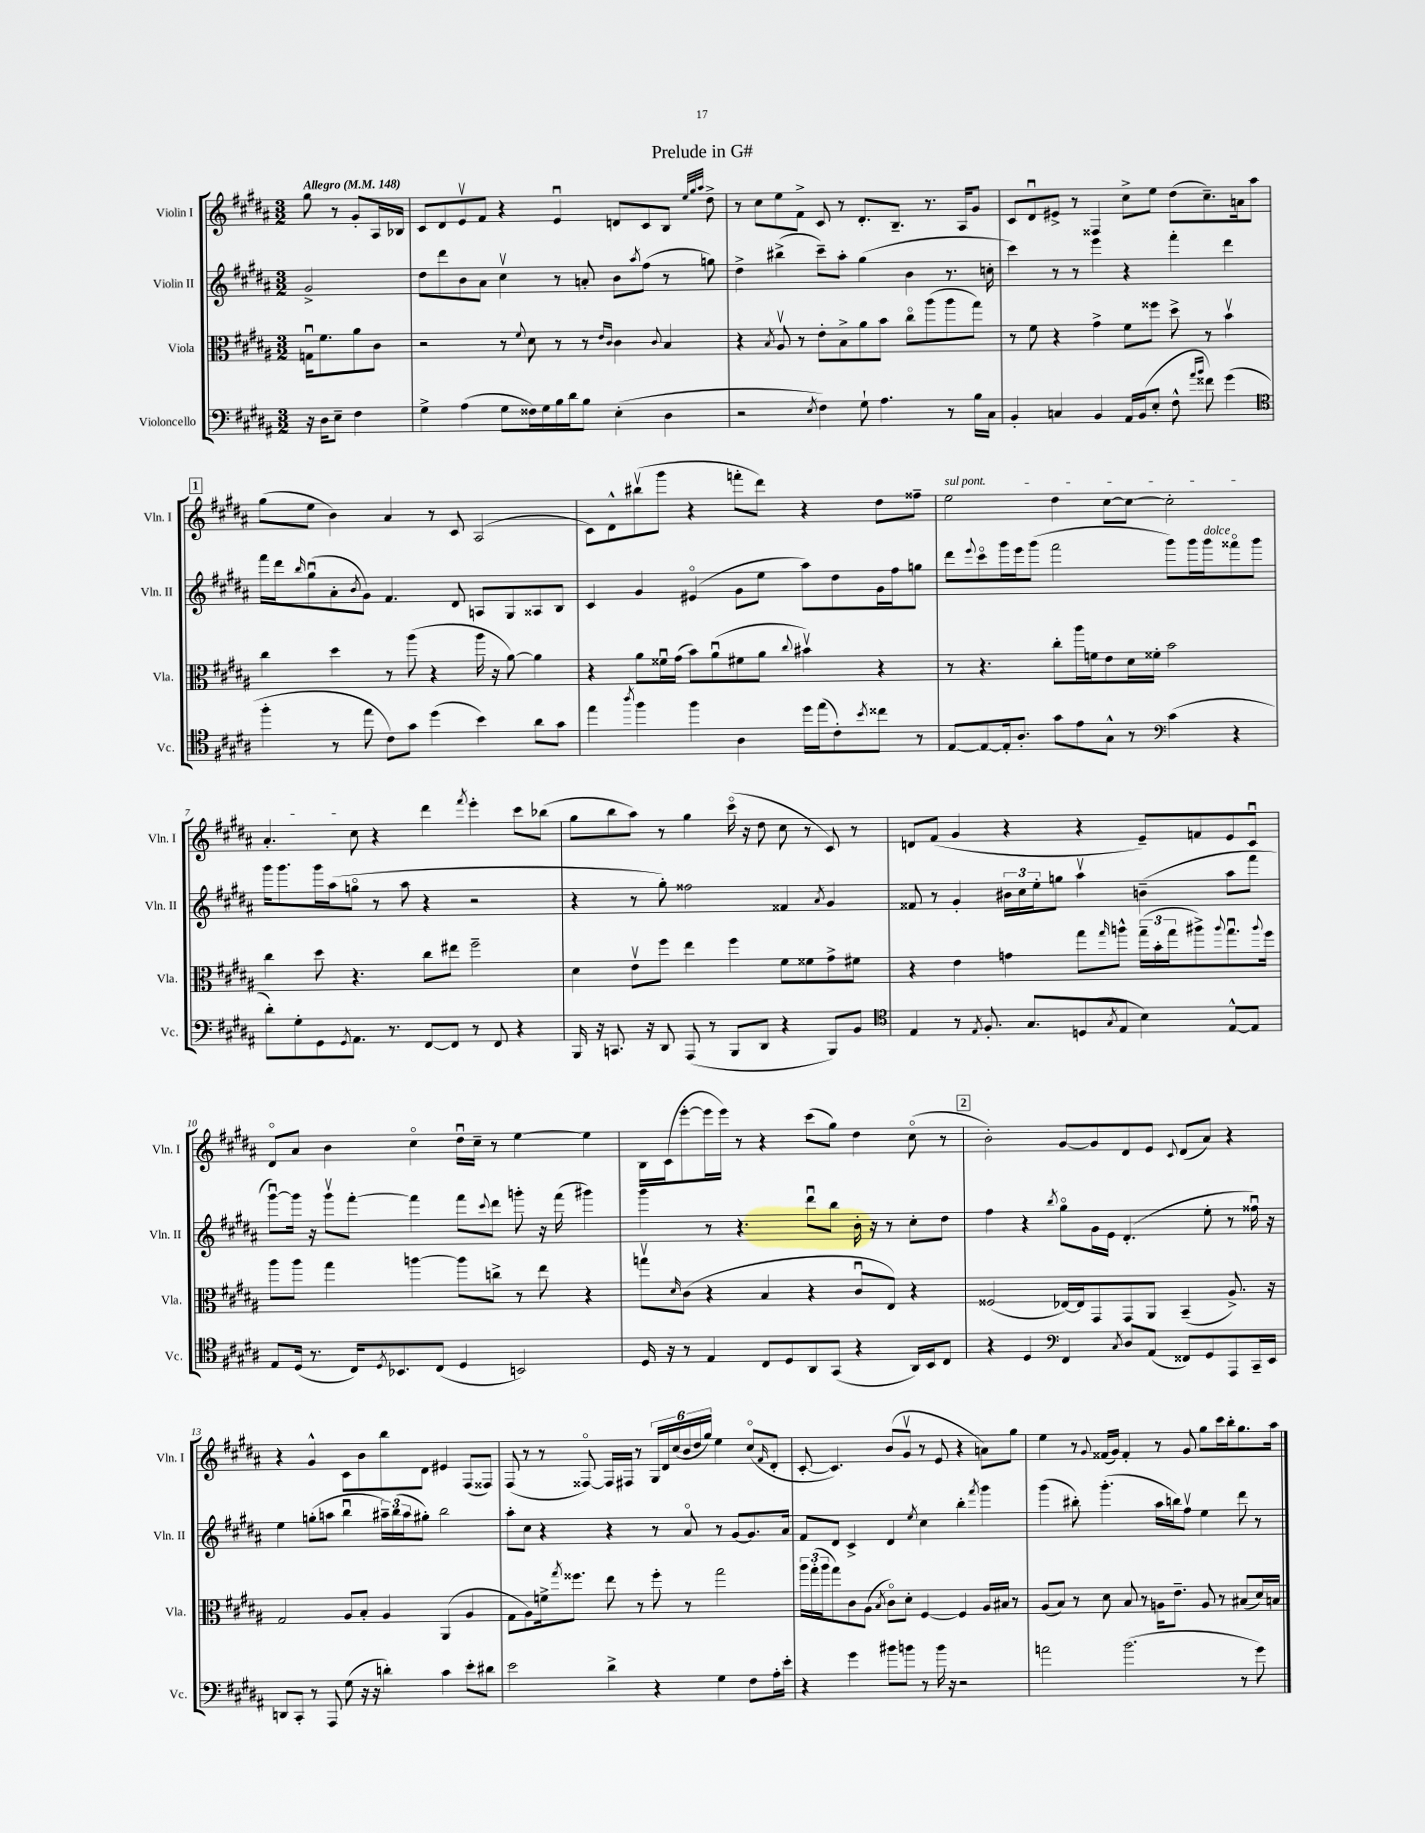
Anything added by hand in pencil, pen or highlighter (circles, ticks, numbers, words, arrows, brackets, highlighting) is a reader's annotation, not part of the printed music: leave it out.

**kern	**kern	**kern	**kern
*staff4	*staff3	*staff2	*staff1
*clefF4	*clefC3	*clefG2	*clefG2
*k[f#c#g#d#a#]	*k[f#c#g#d#a#]	*k[f#c#g#d#a#]	*k[f#c#g#d#a#]
*M3/2	*M3/2	*M3/2	*M3/2
*MM148	*MM148	*MM148	*MM148
16r	16Gu	2g#^	8gg#
16D#	8.f#	.	.
8E~	.	.	8r
4F#	8a#	.	8g#'
.	8c#	.	16A#
.	.	.	16B-
=	=	=	=
4G#^	2r	8dd#	8c#
.	.	8ddd#	8d#
(4A#	.	8b	8ev
.	.	8a#	8f#
8G#	8r	4cc#v	4r
.	8qqf#	.	.
16F##)	8d#	.	.
16G#	.	.	.
16B	8r	8r	4eu
16d#	.	.	.
8B	8r	8a'	.
.	16qqe	.	.
.	16qqc#	.	.
(4E'	4c#	8b	8d
.	.	8qaa#	.
.	.	(8ff#	8c#
.	8qqc#	.	.
4D#	4B	8r	8B
.	.	.	32qqee
.	.	.	32qqgg#
.	.	.	32qqaa#
.	.	8gg)	8dd#^
=	=	=	=
2r	4r	4dd#^	8r
.	.	.	8cc#
.	8qB	.	.
.	8A#v	(4bb#^	8ee
.	8r	.	8f#^
8qE	.	.	.
4F#)	8e'	8ccc#~)	8c#
.	8B^	8aa#'	8r
8G#`	8a#	(4gg#	8.d#'
4.A#	8b	.	.
.	.	.	8.B~
.	8cc#o	4b	.
.	(8aa#	.	8.r
8r	8aa#	8.r	.
.	.	.	16A#
16B	8gg#)	.	8g#
16C#	.	16cc'	.
=	=	=	=
4BB'	8r	4ccc#)	8c#
.	8f#	.	8d#u
4C	4r	8r	8e#^
.	.	8r	8r
4BB	4g#^	4eee	4F##
16AA#	8f#	4r	8cc#^
(16BB	.	.	.
8E'	8ff##	.	8ee
8F#^^	8dd#^	4fff#'	(8dd#
16qqa#	.	.	.
16qqb	.	.	.
8f##)	8r	.	8.cc#~)
(4g#	4bv	4ddd#	.
.	.	.	16a
.	.	.	8aa#
=	=	=	=
*clefC4	*	*	*
4ff#'	4cc#	16fff#	(8gg#
.	.	16ddd#	.
.	.	16qqbb	.
.	.	(8gg#u	8ee
8r	4dd#	8a#'	4b)
.	.	8qb	.
8ee	.	8g#)	.
8c#)	8r	4.f#	4a#
8g#	(8aa#	.	.
(4dd#	4r	.	8r
.	.	8d#	8c#
4b)	16aa#	8A	(2A#
.	16r	.	.
.	[8a#)	8G#	.
8a#	4a#]	8A##	.
8g#	.	8B	.
=	=	=	=
4ee	4r	4c#	8c#)
.	.	.	8d#^^
8qaa#	.	.	.
4ff#	8a#	4g#	(8bb#v
.	16f##u	.	8ggg#
.	(16g#	.	.
4ff#	8b)	(4e#o	4r
.	(8a#u	.	.
4A#	8f#	8g#	8fff'
.	8a#	8ee	8ddd#)
.	8qqcc#	.	.
16dd#	4b#v)	8aa#)	4r
(16ee	.	.	.
8c#')	.	8dd#	.
8qb	.	.	.
8cc##	4r	16g#	8dd#
.	.	16ff#	.
8r	.	8gg	8ff##~
=	=	=	=
[8E	8r	8ddd#	2ee
.	.	8qqeee	.
8E_	4.r	8ccc#o	.
16E']	.	16ggg#	.
8.A#'	.	16eee	.
.	.	(8ggg#	.
8g#	8cc#'	2fff#	4dd#
8e	16aa#	.	.
.	16f	.	.
8G#^^	8e	.	[8cc#
8r	16d#	.	8cc#_
.	16f##'	.	.
*clefF4	*	*	*
(4c#	2b	8ggg#)	2cc#']
.	.	16ggg#	.
.	.	16ggg#	.
4r	.	8fff##o	.
.	.	8ggg#	.
=	=	=	=
8d#')	4cc#	16ggg#	4.a#'
.	.	8.ggg#	.
8G#'	.	.	.
8GG#	8dd#	16ggg#	.
.	.	(16aa#	.
8qGG#	.	.	.
8.AA#	4.r	8ggo	8cc#
.	.	8r	4r
8.r	.	.	.
.	.	8aa#	.
[8FF#	8cc#	4r	4ddd#
8FF#]	8ee#	.	.
.	.	.	8qfff#
8r	2ff#~	2r	4eee'
8FF#	.	.	.
4r	.	.	8ccc#
.	.	.	(8bb-
=	=	=	=
16BBB	4d#	4r	8gg#
16r	.	.	.
8.CC	.	.	8bb
.	8ev	8r	8aa#)
16r	.	.	.
8DD#	8ff#	8gg#')	8r
(8AAA#	4ee	2ff##	4gg#
8r	.	.	.
8BBB	4ff#	.	(16ccc#o
.	.	.	16r
8DD#	.	.	8dd#
4r	8f#	4f##	8cc#
.	8f##	.	8r
.	.	8qa#	.
8BBB)	8g#^	4g#	8c#)
8BB	8f#	.	8r
=	=	=	=
*clefC4	*	*	*
4E	4r	8f##	8d
.	.	8r	(8f#
8r	4e	4g#'	4g#
8qE	.	.	.
8.F#'	.	.	.
.	4g	24b#	4r
.	.	24cc#	.
8.G#	.	.	.
.	.	24ee'	.
.	.	8gg	.
(8D	8gg#	4aa#v	4r
8qG#	16qqgg#	.	.
8E	8aa^^	.	.
4B)	(24gg#~	(4b~	8e~)
.	24b'	.	.
.	24gg#	.	.
.	8aa#^)	.	8f
.	8qqaa#	.	.
[8E^^	8.gg#u	8aa#	8e
8E]	.	8fff#	8c#u
.	8qqaa#	.	.
.	16ff#	.	.
=	=	=	=
8E	8aa#	[8ggg#u)	8d#o
(16D#	8aa#	16ggg#]	8a#
8.r	.	16r	.
.	4gg#	8ggg#v	4b
16C#)	.	[8fff#'	.
8qD#	.	.	.
8.BB-	.	.	.
.	[4aa	4fff#]	4cc#o
(8C#	.	.	.
4D#	8aa]	8fff#	16dd#u
.	.	.	16cc#~
.	.	8qqccc#	.
.	8cc^	8ddd#	8r
2BB)	8r	8ggg'	[4ee
.	8ee	16r	.
.	.	(16fff#	.
.	4r	4ggg#)	4ee]
=	=	=	=
16D#	8ggv	4ggg#	16B
16r	.	.	(16c#
.	16qqd#	.	.
8r	(8c#	.	[8eee'
4E	4r	8r	16eee]
.	.	.	16eee)
.	.	4.r	8r
8C#	4B	.	4r
8D#	.	.	.
8AA#	4r	8ddd#u	(8ccc#
(8GG#	.	8bb	8gg#)
4r	8c#u	16b'	4dd#
.	.	16r	.
.	8E)	8r	.
16AA#)	4r	8cc#'	(8cc#o
16BB	.	.	.
8C#	.	8dd#	8r
=	=	=	=
4r	(2F##	4ff#	2b')
4D#	.	4r	.
*clefF4	*	*	*
.	.	8qbb	.
4FF#	[16E-)	8gg#o	[8g#
.	16E-]	.	.
.	8GG#	16g#	8g#]
.	.	16e	.
8qC#	.	.	.
8D#	8GG#	(4.d#'	8d#
(8AA#	8AA#	.	8e
.	.	.	8qqc#
8FF##)	(4BB~	.	(8d#
8GG#	.	8ee'	8a#)
8AAA#	8.A#^)	8r	4r
16CC#~	.	16ff##u)	.
16EE	16r	16r	.
=	=	=	=
8DD	2G#	4ee	4r
8CC#'	.	.	.
8r	.	(8gg'	4g#^^
8AAA#	.	8aa	.
(8G#	8A#	4bbu	8c#
16r	8B'	.	8b
16r	.	.	.
4d')	4A#	24aa#~)	8bb
.	.	(24bb	.
.	.	24aa#	.
.	.	8gg#')	8d#
4c#	(4AA#	2bb	4e#
8e'	4A#	.	(8F#
8d#	.	.	8F##)
=	=	=	=
2e	8G#	8aa#'	(8F#
.	8A#)	8cc#	8r
.	16f^	4r	8r
.	8qgg#	.	.
.	8.ff##	.	.
.	.	.	[8F##o)
4d#^	8ee	4r	16F##]
.	.	.	16F#
.	8r	.	8r
4r	8ff##'	8r	24G#
.	.	.	24d#
.	.	.	(24cc#
.	8r	8a#o	24b
.	.	.	24dd#
.	.	.	24gg#)
4G#	2gg#	8r	4ee
.	.	[8g#	.
8F#	.	8.g#]	(8cc#o
.	.	.	16qqf#
16A#'	.	.	8d#'
16e'	.	16a#	.
=	=	=	=
4r	24aa#	8f#	[8c#'
.	(24gg#'	.	.
.	24aa#	.	.
.	8gg#)	8d#	4.c#])
4g#	8c#	4c#^	.
.	(8A#	.	.
.	8qB	.	.
8b#	8c#o)	4d#	(8b
8b	8d#'	.	8g#v
.	.	8qee	.
8r	[4F#	4cc#	8r
16b	.	.	8e
16r	.	.	.
2r	4F#]	4bb'	4r
.	.	8qfff#	.
.	16A#	4ggg#	8a)
.	16B#	.	.
.	8r	.	8gg#
=	=	=	=
2a	(8A#	(4ggg#	4ee
.	8B)	.	.
.	8r	8bb#')	8r
.	.	.	8qqg#
.	8d#	(4.ggg#'	(16f##
.	.	.	16g#)
(2.b	8B	.	4f##'
.	8r	.	.
.	16A	16aa#	8r
.	8.e~	16bb)	.
.	.	8ff#v	8g#
.	8A	4ee	8gg#
.	8r	.	16ccc#
.	.	.	16bb'
8r	(8B#	8ddd#	8.gg#
8g#)	16d#)	8r	.
.	16B	.	16aa#
==	==	==	==
*-	*-	*-	*-
